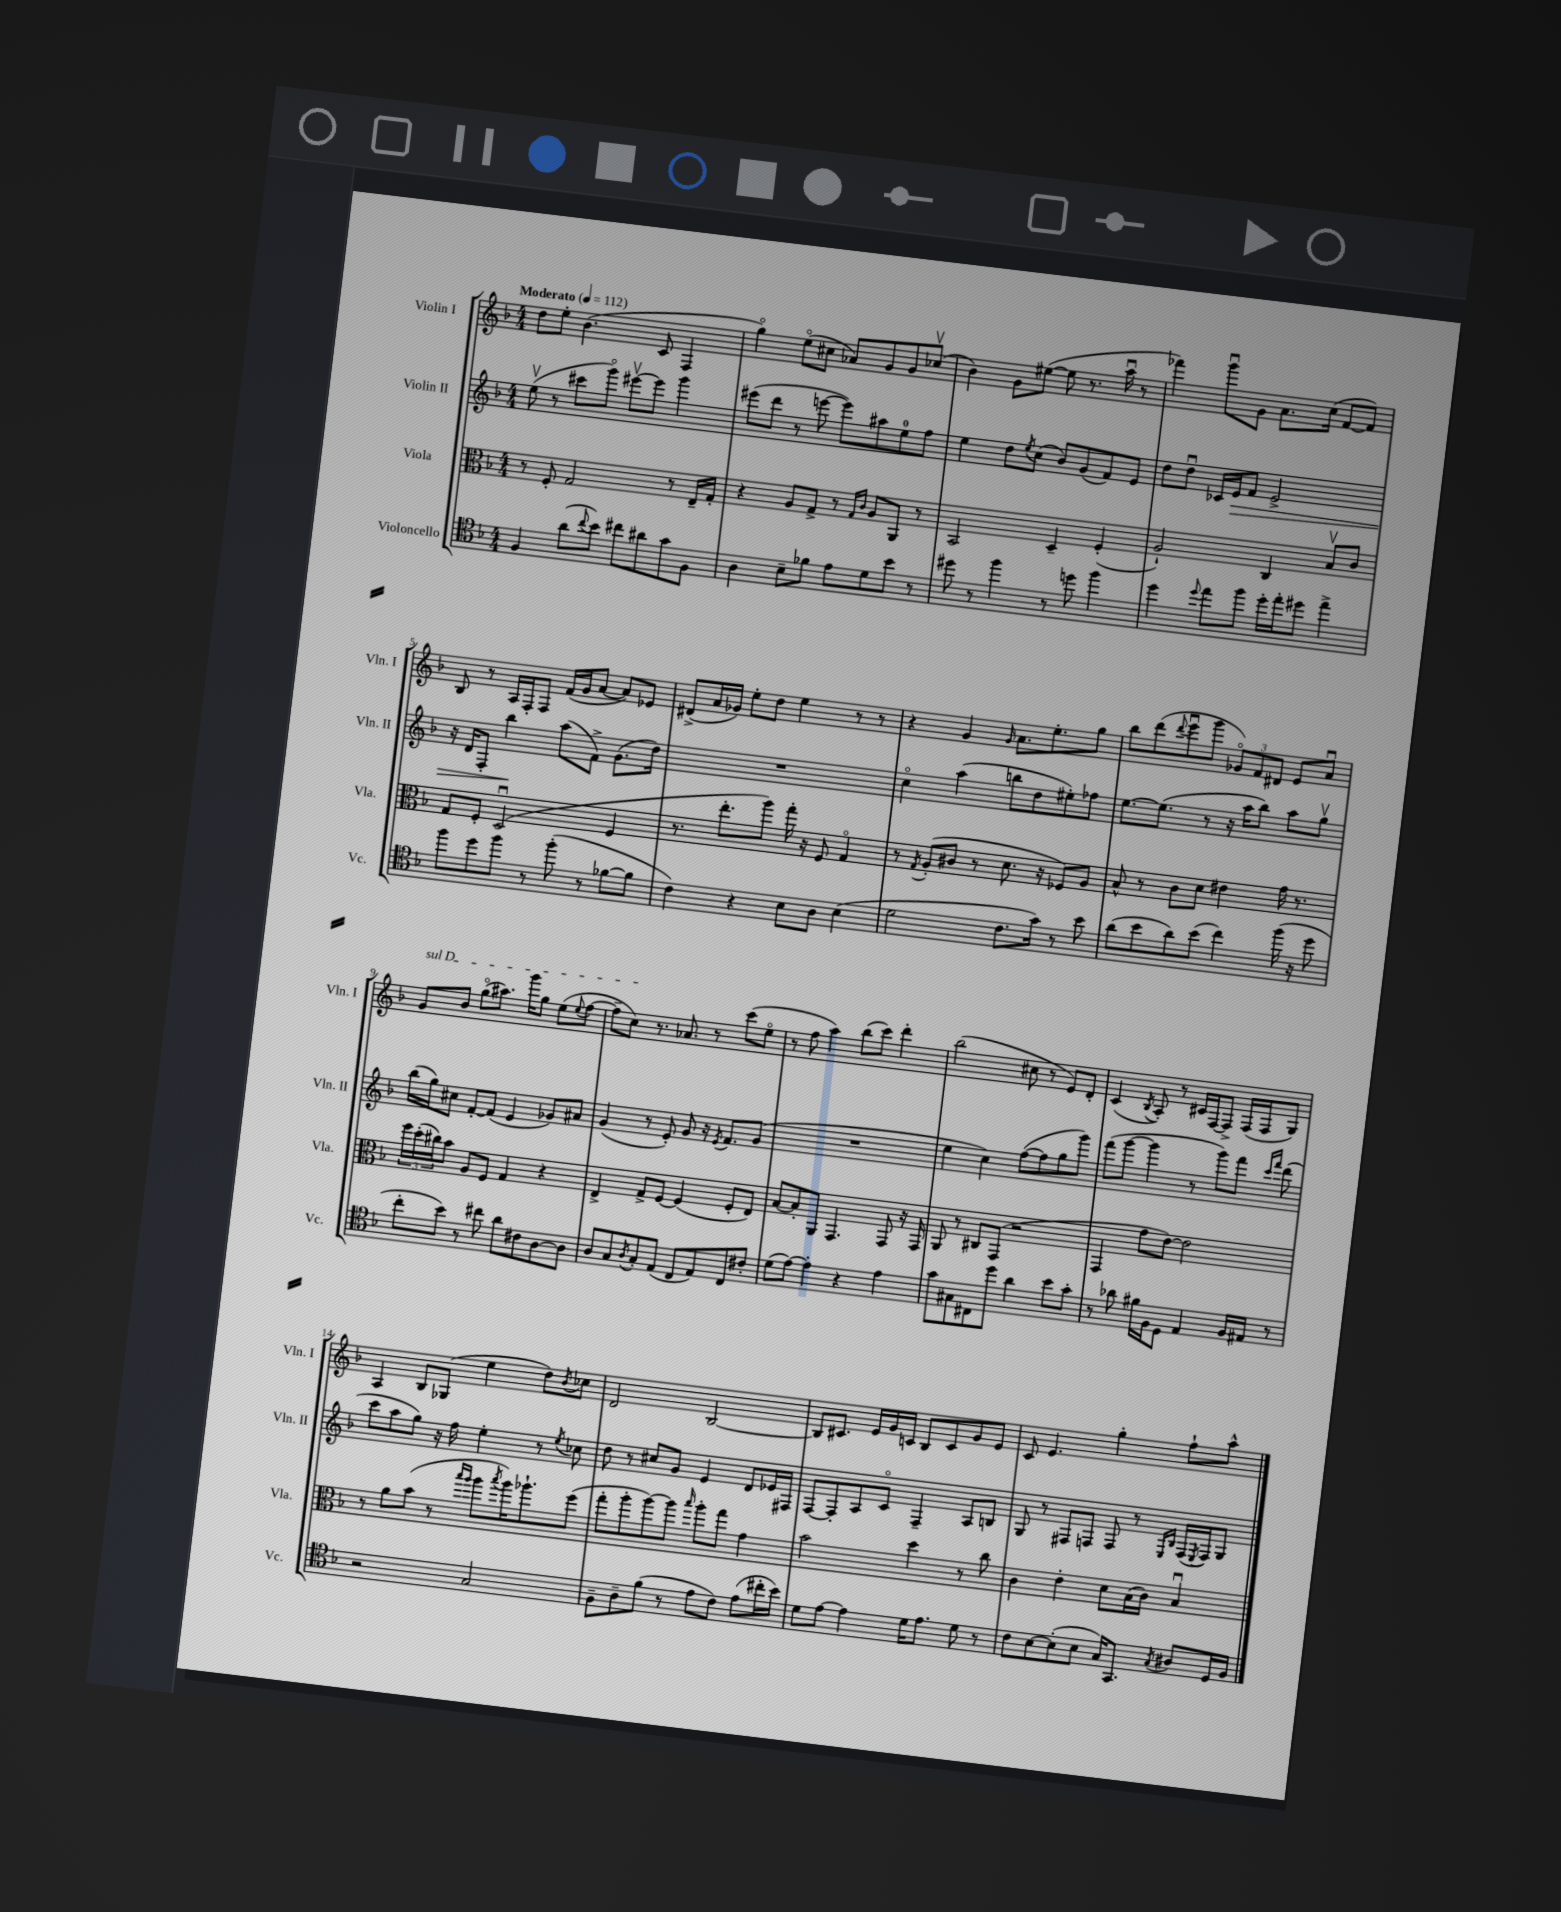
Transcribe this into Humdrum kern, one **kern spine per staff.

**kern	**kern	**kern	**kern
*staff4	*staff3	*staff2	*staff1
*clefC4	*clefC3	*clefG2	*clefG2
*k[b-]	*k[b-]	*k[b-]	*k[b-]
*M4/4	*M4/4	*M4/4	*M4/4
*MM112	*MM112	*MM112	*MM112
4F	8r	(8eev	8dd
.	8F'	8r	8ee'
(8a	2G	8ccc#	(4.b-
8qqcc	.	.	.
8b-)	.	8gggo)	.
8cc#	.	[8eee#v	.
8a#	.	8eee#]	8c
8g	8r	4ggg	4F
8F	16E~	.	.
.	16G'	.	.
=	=	=	=
4A	4r	(8eee#	4ggo)
.	.	8ddd	.
8B-~	8A	8r	(8eeo
8f-	8G^	[8eee	8cc#
8e	8r	8eee])	8a-)
.	16qqG	.	.
.	16qqc	.	.
8d	8A	8aa#	8g
8b-	8AA	8ee	8g
8r	8r	8ff	(8cc-v
=	=	=	=
8dd#	2BB-	4ee	4b-)
8r	.	.	.
4ff	.	8dd	8g
.	.	8qee	.
.	.	(8cc	([8ee#
8r	4D~	8b-)	8ee#]
8dd	.	(8g	8.r
4ff	(4F'	8f)	.
.	.	.	16aau
.	.	8e	8r
=	=	=	=
4dd	2A`)	8dd	4fff-)
.	.	8ddu	.
8qqdd	.	.	.
8ee	.	16c-	8gggu
.	.	16e	.
8ff	.	8f	8g
16dd'	4C	2e^	8.a
16ee'	.	.	.
8dd#	.	.	.
.	.	.	(16cc
4ee^	8B-v	.	[8f
.	8c	.	8f])
=	=	=	=
8ff	8G	16r	8B-
.	.	16d	.
8dd	8F'	8F'	8r
8ff	(2Du	4bb-	16A
.	.	.	16F'
8r	.	.	8F
(8ff'	.	(8aa	(16f
.	.	.	16g
8r	.	8f^)	[8a
[8f-	4F	(8.g	8a])
8f-]	.	.	8e-
.	.	16dd)	.
=	=	=	=
4c)	8.r	1r	(8d#^
.	.	.	16a
.	8.ee'	.	16g-)
4r	.	.	8ee'
.	8aa)	.	8dd
8B-	16gg'	.	4ee
.	16r	.	.
8A	8F	.	.
(4B-	4Go	.	8r
.	.	.	8r
=	=	=	=
2d	8r	4cco	4r
.	8qG	.	.
.	(8A'	.	.
.	8c#	(4aa	4g
.	8r	.	.
.	.	.	16qqg
8.c	8.d	8bb	8.a
.	.	8dd	.
16g)	16r	.	8.ee'
8r	8F-)	8ee#')	.
8b-	8A	8ff-	8gg
=	=	=	=
(8a	8B-^^	[8.ee	8bb-
8b-	8r	.	(8ddd
.	.	(8.ee]	.
.	.	.	8qqddd
8a)	8c	.	8eeeu
(8b-	8d	8r	8ggg
4cc)	4e#	16r	12g-o)
.	.	16aa	.
.	.	.	12f
.	.	8bb-)	.
.	.	.	12d#
(16ff	16g	8aa	8e
16r	8.r	.	.
8dd	.	8ggv	8au
=	=	=	=
8cc'	24ff	(16bb-	8g
.	(24dd'	.	.
.	.	16gg)	.
.	24cc#)	.	.
8b-)	8b-	8cc#	8b-
8r	8A	[8f'	(8ggo
8cc#	8F	(8f]	8.aa#)
8a	4G	4e	.
.	.	.	16ggg
8c#	.	.	8gg
[8A	4r	8g-)	(8ee
.	.	.	8qqee
8A]	.	8a#	[8ff
=	=	=	=
8A	4E^	(4g	8ff~]
8G	.	.	8cc)
8qA	.	.	.
8G'	8G^	8r	8.r
(8E	[8F	8e')	.
.	.	.	8.a-
8C	(4F]	8g	.
8E)	.	16r	8r
.	.	8qe	.
.	.	8.f	.
8C	8F'	.	(8ccc
8c#'	8E)	(8g	8eeo
=	=	=	=
(8d	[8B-	1r	8r
[8e)	8B-']	.	8ff
4e']	8AA	.	4aa)
.	4.GG	.	.
4r	.	.	(8bb-
.	.	.	8ccc)
4e	8GG	.	4ddd'
.	16r	.	.
.	16GG	.	.
=	=	=	=
8g	8AA	4ee	(2bb-
8G#	8r	.	.
8C#	8C#	4cc)	.
8dd	(8GG	.	.
4a	2r	([8ff	8cc#
.	.	8ff]	8r
8b-	.	8gg	8e)
8g'	.	8ggg)	8d'
=	=	=	=
8r	4GG	(8fff	(4c
8a-	.	[8ggg	.
.	.	.	8qB-
16f#	8g	4ggg]	8A')
16F	.	.	.
8D	[8e)	.	8r
4E	2e]	8r	16c#
.	.	.	[16F
.	.	8ggg)	8F^]
16F	.	8fff	(16F
16E#	.	.	16F
.	.	16qqccc	.
.	.	16qqfff	.
8r	.	(8ddd	8G)
=	=	=	=
2r	8r	8ccc	4A
.	8a	8aa	.
.	(8b-	8gg)	8B-
.	8r	16r	(8G-
.	.	16ff	.
.	16qqbb-	.	.
.	16qqaa	.	.
2G	8aa	4ee'	4ee
.	8qbb-	.	.
.	16aa)	.	.
.	8.aa-`	.	.
.	.	8r	8dd)
.	.	8qee	8qb-
.	(8ff	8cc-	8cc-
=	=	=	=
8F~	8gg'	8dd	2d
8A~	8aa'	8r	.
(8f	[8aa)	8cc#	.
8r	8aa]	8g	.
.	16qqbb-	.	.
8e	8aa'	4e	[2B-
8c)	8gg	.	.
(8e	4g	8d	.
16cc#'	.	16e-	.
16b-)	.	16F#	.
=	=	=	=
8d	2b-	[8F	8B-]
[8e	.	8F']	8.c#
4e]	.	8A	.
.	.	.	16e
.	.	8co	16g
.	.	.	16c
16d	4dd	4F~	8B-
8.e	.	.	.
.	.	.	8c
8d	8r	8A	8g
8r	8cc	8B	8e
=	=	=	=
8c	4c	8G	8c
[8B-	.	8r	4.e
(8B-']	4e'	8F#	.
8B-	.	8F	.
16G)	8d	8F	4gg'
8.GG	.	.	.
.	(16B-	8r	.
.	16c)	.	.
.	.	16qqE	.
8qG	.	16qqB-	.
8A#	4B-u	(16F	8ff`
.	.	8qE	.
.	.	16F)	.
16D	.	8G	8aa^^
16F	.	.	.
==	==	==	==
*-	*-	*-	*-
